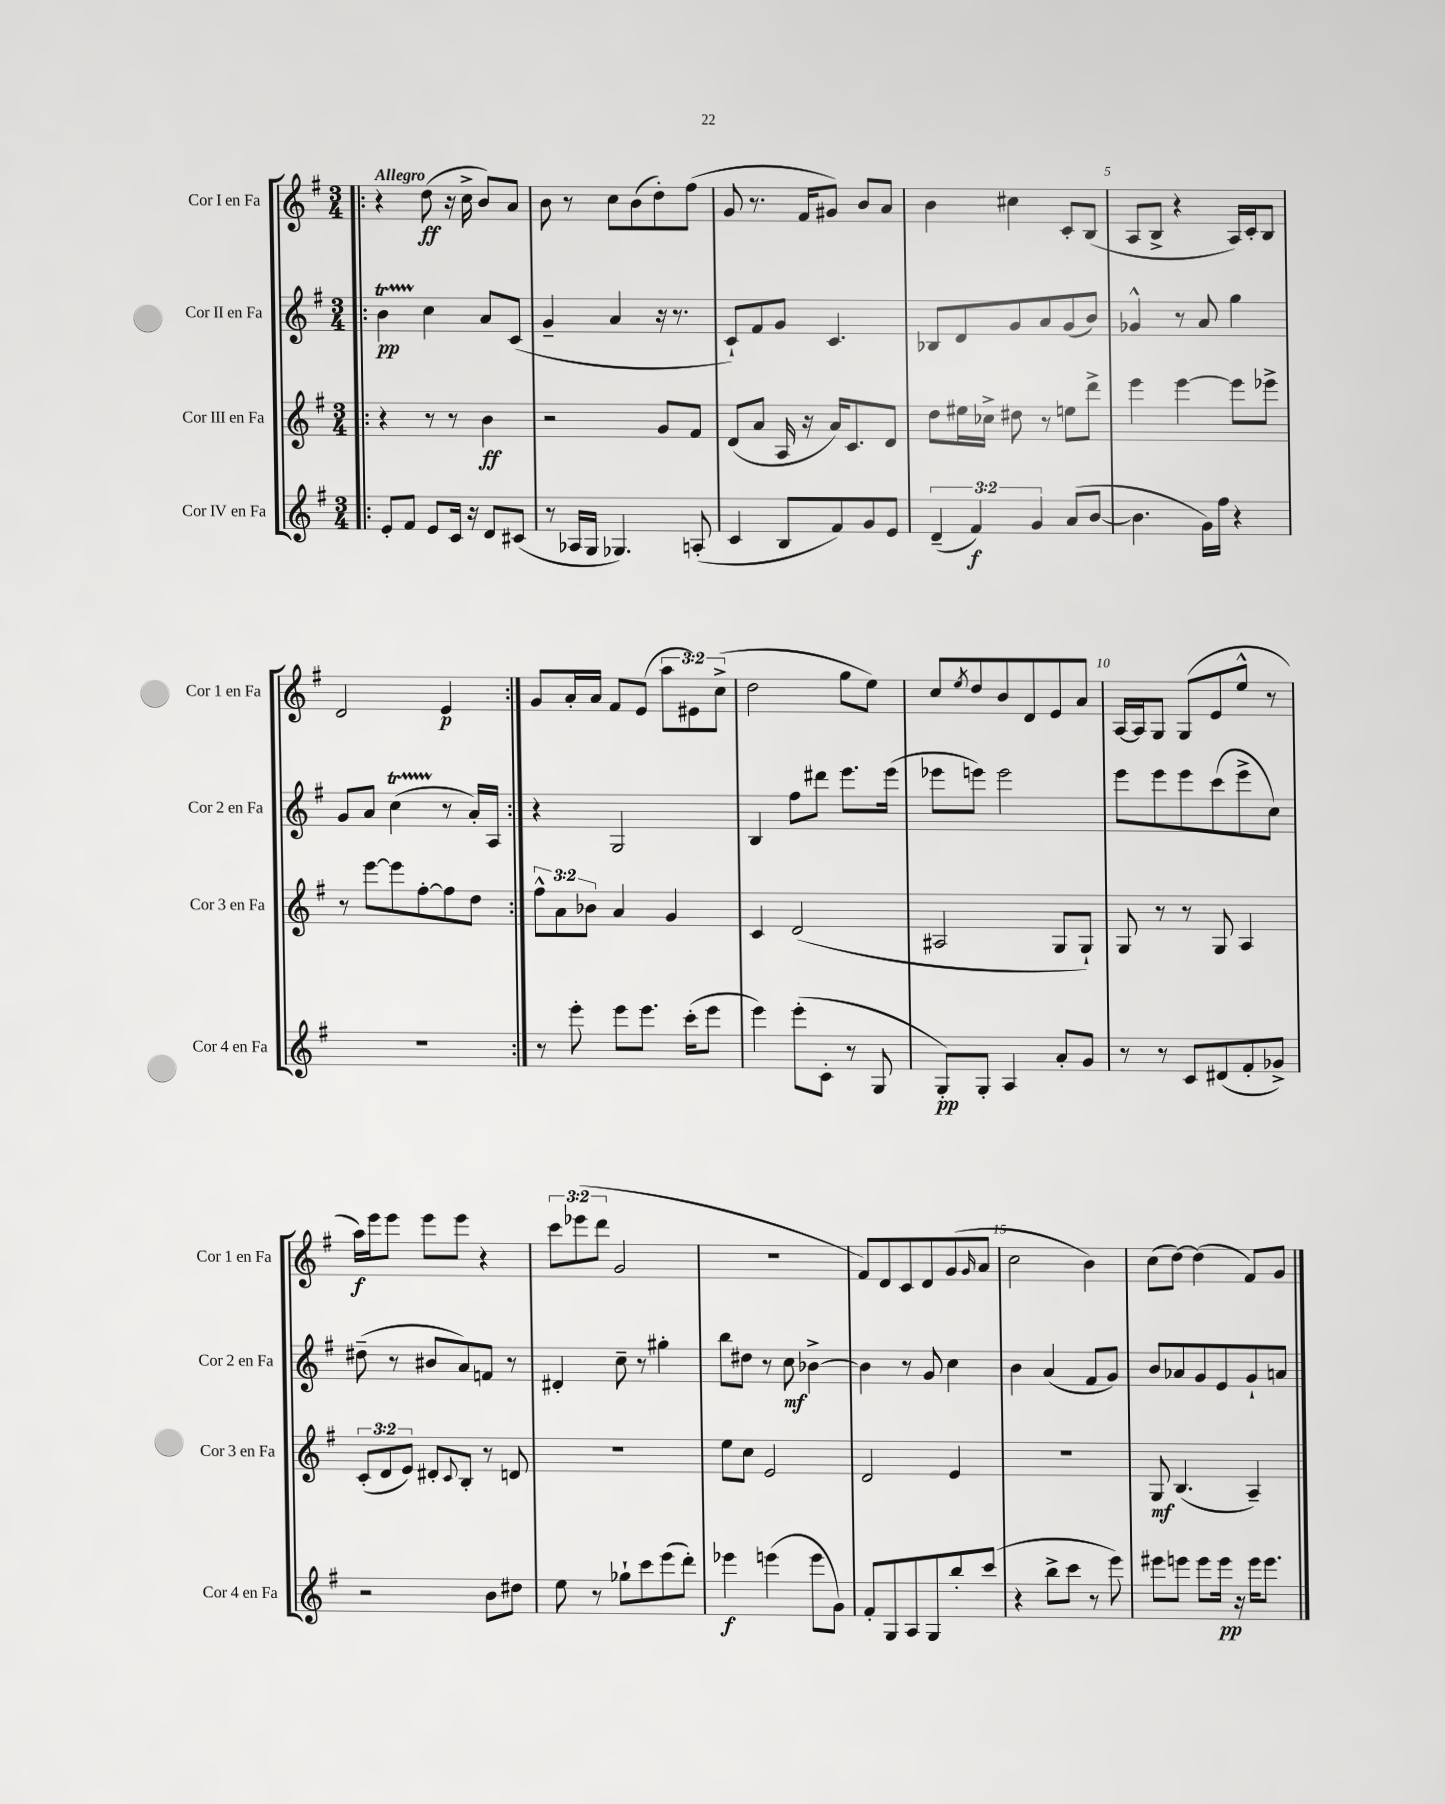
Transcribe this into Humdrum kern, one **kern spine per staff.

**kern	**kern	**kern	**kern
*staff4	*staff3	*staff2	*staff1
*clefG2	*clefG2	*clefG2	*clefG2
*k[f#]	*k[f#]	*k[f#]	*k[f#]
*M3/4	*M3/4	*M3/4	*M3/4
=!|:	=!|:	=!|:	=!|:
8e'	4r	4b	4r
8f#	.	.	.
8e	8r	4cc	(8dd
16c	8r	.	16r
16r	.	.	16cc^
8d	4b	8a	8b)
(8c#	.	(8c	8a
=	=	=	=
8r	2r	4g~	8b
16A-	.	.	8r
16G	.	.	.
4.G-)	.	4a	8cc
.	.	.	(8b
.	8g	16r	8dd')
.	.	8.r	.
(8A'	8f#	.	(8ff#
=	=	=	=
4c	(8d	8c`)	8g
.	8a	8f#	8.r
8B	16A	8g	.
.	16r	.	16f#
8f#)	16a)	4.c	8g#)
.	8.c	.	.
8g	.	.	8b
8e	8d	.	8a
=	=	=	=
(6d~	8dd	8B-	4b
.	16ee#	8d	.
6f#)	.	.	.
.	16cc-^	.	.
.	8dd#	8g	4cc#
6g	.	.	.
.	8r	8a	.
(8a	8ee	(8g	8c'
[8b	8ddd^	8b)	(8B
=	=	=	=
4.b]	4eee	4g-^^	8A
.	.	.	8B^
.	[4eee	8r	4r
16g)	.	8a	.
16ff#	.	.	.
4r	8eee]	4gg	16A)
.	.	.	16c'
.	8eee-^	.	8B
=	=	=	=
2.r	8r	8g	2d
.	[8eee	8a	.
.	8eee]	(4cc	.
.	[8ff#'	.	.
.	8ff#]	8r	4e
.	8dd	16a')	.
.	.	16A	.
=:|!	=:|!	=:|!	=:|!
8r	12ff#^^	4r	8g
.	12a	.	.
8eee'	.	.	16a'
.	12b-	.	.
.	.	.	16a
8eee	4a	2G	8f#
8.eee	.	.	(8e
.	4g	.	12aa
(16ccc'	.	.	.
.	.	.	12e#)
8eee	.	.	.
.	.	.	(12cc^
=	=	=	=
4eee)	4c	4B	2dd
(8eee'	(2d	8ff#	.
8c'	.	8ddd#	.
8r	.	8.eee	8gg
8G	.	.	8ee)
.	.	(16eee	.
=	=	=	=
8G')	2A#	8eee-	8cc
.	.	.	8qee
8G'	.	8eee)	8dd
4A	.	2eee	8b
.	.	.	8d
8a'	8G	.	8e
8g	8G`)	.	8a
=	=	=	=
8r	8G	8eee	[16A
.	.	.	16A]
8r	8r	8eee	8G
8c	8r	8eee	(8G
(8d#	8G	(8ccc	8e
8f#'	4A	8eee^	8ee^^
8g-^)	.	8cc)	8r
=	=	=	=
2r	(12c'	(8dd#~	16aa)
.	.	.	16eee
.	12d	.	.
.	.	8r	8eee
.	12e)	.	.
.	8d#'	8b#	8eee
.	8qqc	.	.
.	8B'	8a)	8eee
8b	8r	8f	4r
8dd#	8d	8r	.
=	=	=	=
8ee	2.r	4d#'	12ccc
.	.	.	(12eee-
8r	.	.	.
.	.	.	12ddd
8gg-`	.	8cc~	2g
8ccc	.	8r	.
(8eee	.	4gg#'	.
8ddd')	.	.	.
=	=	=	=
4eee-	8ee	8bb	2.r
.	8cc	8dd#	.
(4eee	2e	8r	.
.	.	8cc	.
8eee	.	[4b-^	.
8g)	.	.	.
=	=	=	=
8f#'	2d	4b-]	8f#)
8G	.	.	8d
8A	.	8r	8c
8G	.	8g	8d
8bb'	4e	4cc	(8g
.	.	.	16qqg
(8ccc	.	.	8a
=	=	=	=
4r	2.r	4b	2cc
8bb^	.	(4a	.
8ccc	.	.	.
8r	.	8f#	4b)
8eee)	.	8g)	.
=	=	=	=
8eee#	8G	8b	(8cc
8eee	(4.B	8a-	[8dd)
8eee	.	8g	(4dd]
16eee	.	8e	.
16r	.	.	.
16eee	4A~)	8g`	8f#)
8.eee	.	.	.
.	.	8a	8g
==	==	==	==
*-	*-	*-	*-
